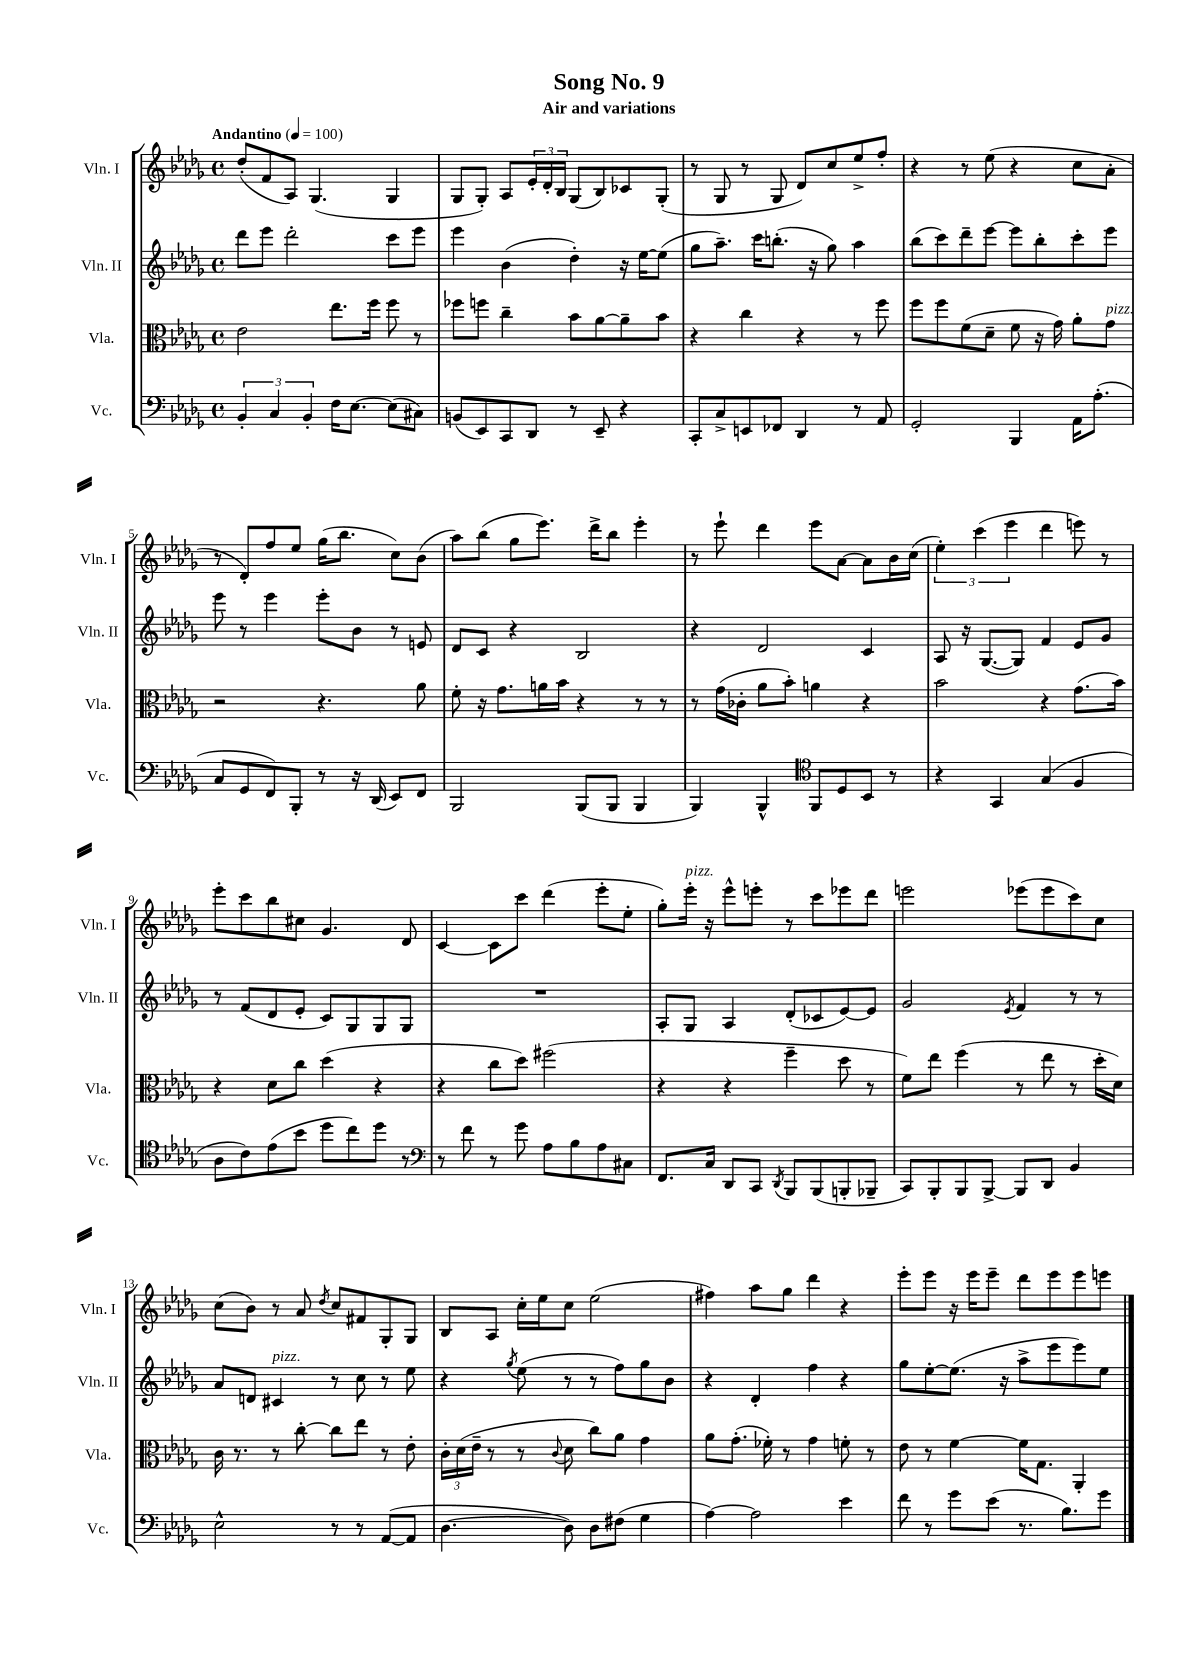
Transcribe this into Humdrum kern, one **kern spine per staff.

**kern	**kern	**kern	**kern
*part4	*part3	*part2	*part1
*staff4	*staff3	*staff2	*staff1
*I"Vc.	*I"Vla.	*I"Vln. II	*I"Vln. I
*I'Vc.	*I'Vla.	*I'Vln. II	*I'Vln. I
*clefF4	*clefC3	*clefG2	*clefG2
*k[b-e-a-d-g-]	*k[b-e-a-d-g-]	*k[b-e-a-d-g-]	*k[b-e-a-d-g-]
*M4/4	*M4/4	*M4/4	*M4/4
*met(c)	*met(c)	*met(c)	*met(c)
*MM100	*MM100	*MM100	*MM100
=1	=1	=1	=1
!	!	!	!LO:TX:a:B:t=Andantino
6BB-'/	2e-\	8ddd-\L	(8dd-'/L
.	.	8eee-\J	8f/
6C/	.	.	.
.	.	2ddd-'\	8A-/J)
6BB-'/	.	.	.
.	.	.	(4.G-/
16F\KL	8.ee-\L	.	.
[8.E-\J	.	.	.
.	16ff\Jk	.	.
(8E-\L]	8ff\	8ccc\L	4G-/
8C#X\J)	8r	8eee-\J	.
=2	=2	=2	=2
(8BBn/L	8ff-X\L	4eee-\	8G-/L
8EE-/)	8ffn\J	.	8G-'/J)
8CC/	4cc~\	(4b-\	8A-/L
8DD-/J	.	.	24e-'/L
.	.	.	24d-'/
.	.	.	24B-/JJ
8r	8b-\L	4dd-'\)	(8G-/L
8EE-~/	[8a-\	.	8B-/)
4r	8a-~\]	16r	8c-X/
.	.	[16ee-\KL	.
.	8b-\J	(8ee-\J]	(8G-'/J
=3	=3	=3	=3
8CC'/L	4r	8gg-\L	8r
8C^/	.	8.aa-~\J)	8G-/
8EEn/	4cc\	.	8r
.	.	16ccc\KL	.
8FF-X/J	.	(8.bbn'\J	8G-/
4DD-/	4r	.	8d-/L)
.	.	16r	.
.	.	8gg-\)	8cc/
8r	8r	4aa-\	8ee-^/
8AA-/	8ff\	.	8ff'/J
=4	=4	=4	=4
2GG-'/	8ff\L	(8bb-\L	4r
.	8ff\	8ccc\)	.
.	(8f\	8ddd-~\	8r
.	8d-~\J	[8eee-\J	(8ee-\
4BBB-/	8f\	8eee-\L]	4r
.	16r	8bb-'\	.
.	16g-\)	.	.
16AA-\KL	8a-'\L	8ccc'\	8cc\L
(8.A-'\J	.	.	.
!	!LO:TX:a:i:t=pizz.	!	!
.	8g-\J	8eee-\J	8a-'\J
!!LO:LB:g=z
=5	=5	=5	=5
8C/L	2r	8eee-\	8r
8GG-/	.	8r	8d-'/L)
8FF/)	.	4eee-\	8ff/
8BBB-'/J	.	.	8ee-/J
8r	4.r	8eee-'\L	(16gg-\KL
.	.	.	8.bb-\J
16r	.	8b-\J	.
(16DD-/	.	.	.
8EE-/L)	.	8r	8cc\L)
8FF/J	8a-\	8en/	(8b-\J
=6	=6	=6	=6
2BBB-/	8f'\	8d-/L	8aa-\L)
.	16r	8c/J	(8bb-\J
.	8.g-\L	.	.
.	.	4r	8gg-\L
.	16an\L	.	8.eee-\J)
.	16b-\JJ	.	.
(8BBB-/L	4r	2B-/	.
.	.	.	16ddd-^\KL
8BBB-/J	.	.	8bb-\J
4BBB-/	8r	.	4eee-'\
.	8r	.	.
=7	=7	=7	=7
4BBB-/)	8r	4r	8r
.	(16g-\LL	.	8eee-`\
.	16c-X'\JJ	.	.
4BBB-^^/	8a-\L	2d-/	4ddd-\
.	8b-'\J)	.	.
*clefC4	*	*	*
8FF/L	4an\	.	8eee-\L
8D-/	.	.	[8a-\J
8BB-/J	4r	4c/	8a-\L]
8r	.	.	16b-\L
.	.	.	(16cc\JJ
=8	=8	=8	=8
4r	2b-\	8A-/	6ee-'\)
.	.	16r	.
.	.	.	(6ccc\
.	.	([8.G-/L	.
4GG-/	.	.	.
.	.	.	6eee-\
.	.	8G-/J])	.
(4G-/	4r	4f/	4ddd-\
4F/	(8.g-\L	8e-/L	8eeen\)
.	.	8g-/J	8r
.	16b-\Jk)	.	.
!!LO:LB:g=z
=9	=9	=9	=9
8A-\L	4r	8r	8eee-'\L
8c\)	.	(8f/L	8ccc\
(8e-\	8d-\L	8d-/	8bb-\
8b-\J	8cc\J	8e-'/J	8cc#X\J
8dd-\L	(4dd-\	8c/L)	4.g-/
8cc\)	.	8G-/	.
8dd-\J	4r	8G-/	.
8r	.	8G-/J	8d-/
=10	=10	=10	=10
*clefF4	*	*	*
8r	4r	1r	[4c/
8f\	.	.	.
8r	8cc\L	.	8c\L]
8g-\	8dd-\J)	.	8ccc\J
8A-\L	(2ff#X\	.	(4ddd-\
8B-\	.	.	.
8A-\	.	.	8eee-'\L
8C#X\J	.	.	8ee-'\J
=11	=11	=11	=11
8.FF/L	4r	8A-'/L	8gg-'\L)
!	!	!	!LO:TX:a:i:t=pizz.
.	.	8G-/J	16eee-'\Jk
16C/Jk	.	.	16r
8DD-/L	4r	4A-/	8eee-^^\L
8CC/J	.	.	8eeen'\J
8qDD-/	.	.	.
8BBB-/L	4ff~\	(8d-'/L	8r
(8BBB-/	.	8c-X/	8ccc\L
8BBBn'/	8dd-\	[8e-/)	8eee-X\
8BBB-X~/J	8r	8e-/J]	8ddd-\J
=12	=12	=12	=12
8CC/L)	8f\L)	2g-/	2eeen\
8BBB-'/	8ee-\J	.	.
8BBB-/	(4ff\	.	.
[8BBB-^/J	.	.	.
.	.	8qe-/	.
8BBB-/L]	8r	4f/	(8eee-X\L
8DD-/J	8ee-\	.	8eee-\
4BB-/	8r	8r	8ccc\)
.	16dd-'\LL	8r	8cc\J
.	16d-\JJ)	.	.
!!LO:LB:g=z
=13	=13	=13	=13
2E-^^\	16c\	8a-/L	(8cc\L
.	8.r	.	.
.	.	8dn/J	8b-\J)
!	!	!LO:TX:a:i:t=pizz.	!
.	8r	4c#X/	8r
.	[8cc'\	.	8a-/
.	.	.	8qdd-/
8r	8cc\L]	8r	8cc/L
8r	8ee-\J	8cc\	8f#X/
([8AA-/L	8r	8r	8G-'/
8AA-/J]	8e-'\	8ee-\	8G-/J
=14	=14	=14	=14
[4.D-\	24c'\LL	4r	8B-/L
.	(24d-\	.	.
.	24e-~\JJ	.	.
.	8r	.	8A-/J
.	.	8qgg-/	.
.	8r	(8ee-\	16cc'\LL
.	.	.	16ee-\J
.	8qqc/	.	.
8D-\])	8d-\	8r	8cc\J
8D-\L	8cc\L)	8r	(2ee-\
(8F#X\J	8a-\J	8ff\L)	.
4G-\	4g-\	8gg-\	.
.	.	8b-\J	.
=15	=15	=15	=15
[4A-\)	8a-\L	4r	4ff#X\)
.	(8.g-'\J	.	.
2A-\]	.	4d-'/	8aa-\L
.	16f-X'\)	.	.
.	8r	.	8gg-\J
.	4g-\	4ff\	4ddd-\
4e-\	8fn'\	4r	4r
.	8r	.	.
=16	=16	=16	=16
8f\	8e-\	8gg-\L	8eee-'\L
8r	8r	[8ee-'\	8eee-\J
8g-\L	[4f\	(8.ee-\J]	16r
.	.	.	16eee-\KL
(8e-\J	.	.	8eee-~\J
.	.	16r	.
8.r	16f\KL]	8aa-^\L	8ddd-\L
.	8.G-\J	.	.
.	.	8eee-\	8eee-\
8.B-\L)	.	.	.
.	4AA-'/	8eee-\)	8eee-\
8g-\J	.	8ee-\J	8eeen\J
==	==	==	==
*-	*-	*-	*-
